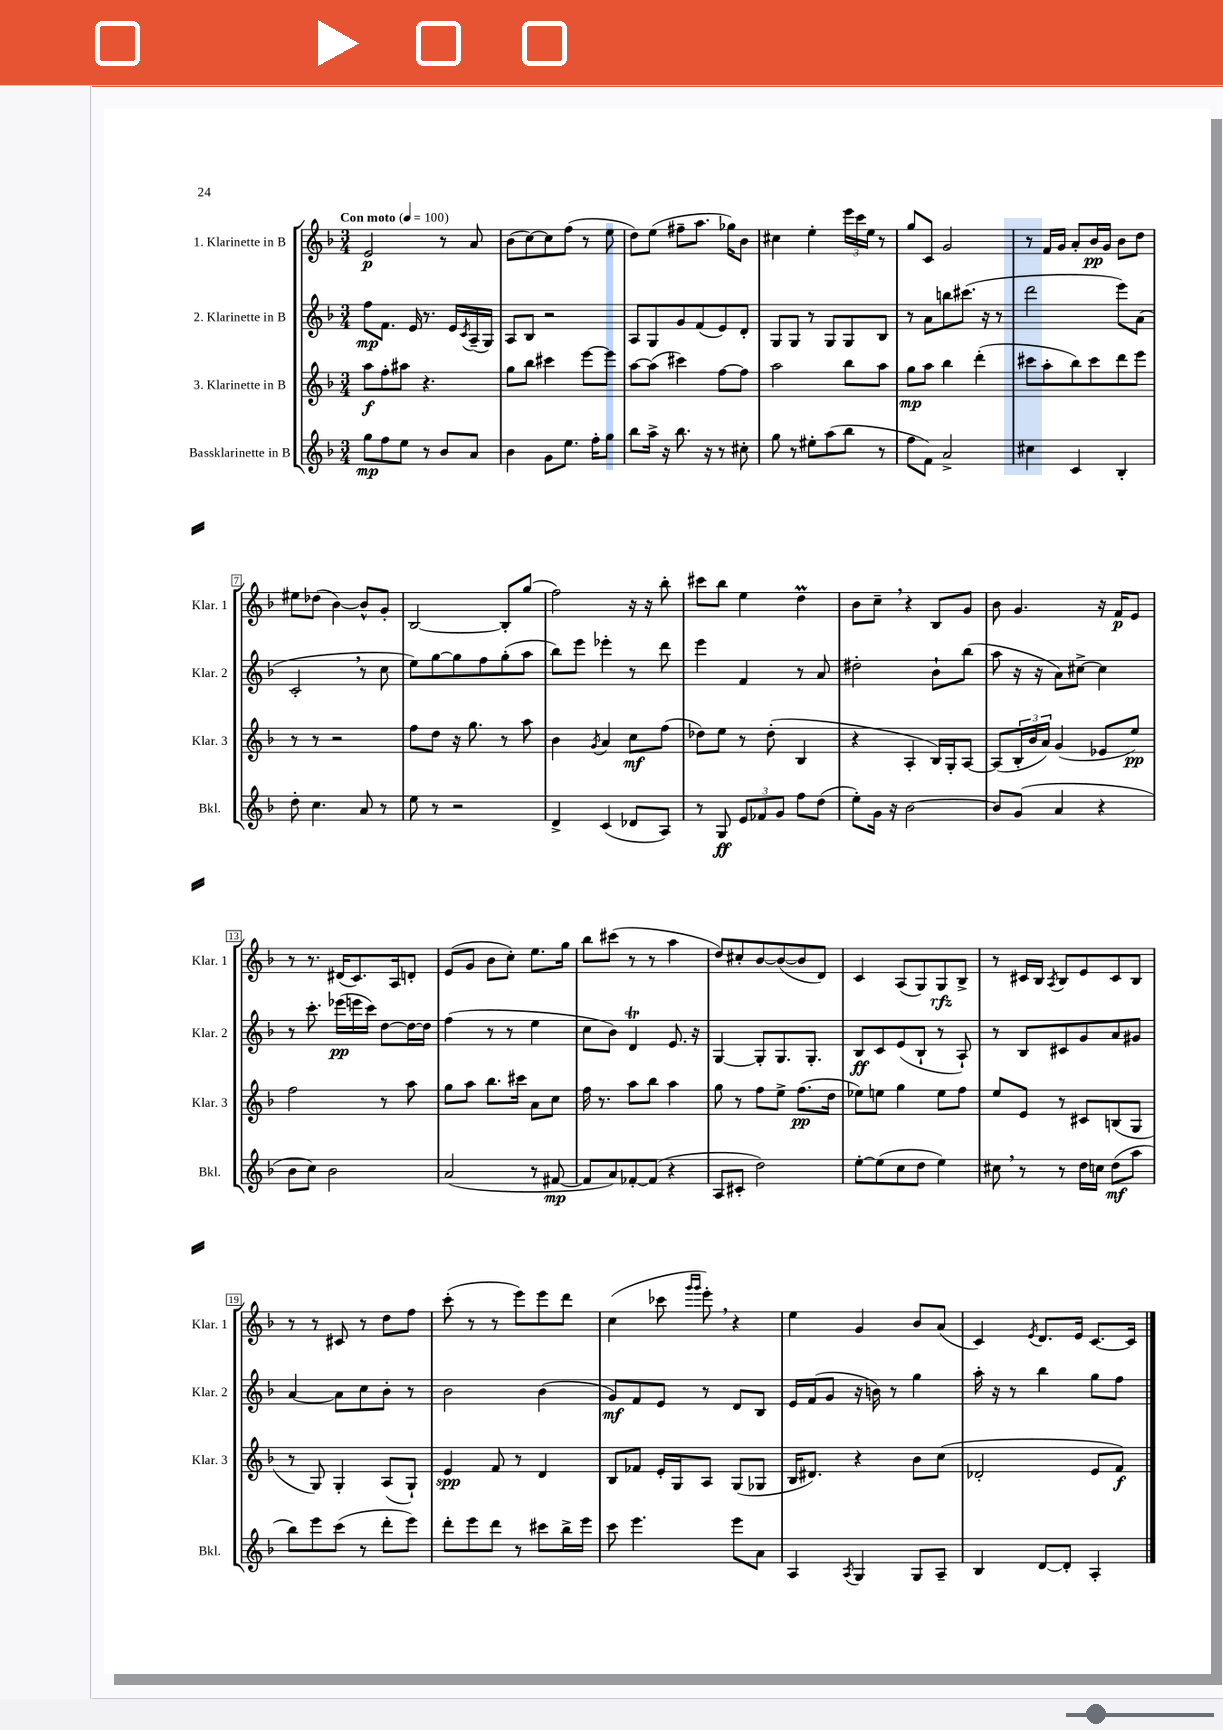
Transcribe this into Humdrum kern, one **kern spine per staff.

**kern	**dynam	**kern	**dynam	**kern	**dynam	**kern	**dynam
*part4	*part4	*part3	*part3	*part2	*part2	*part1	*part1
*staff4	*staff4	*staff3	*staff3	*staff2	*staff2	*staff1	*staff1
*I"Bassklarinette in B	*	*I"3. Klarinette in B	*	*I"2. Klarinette in B	*	*I"1. Klarinette in B	*
*I'Bkl.	*	*I'Klar. 3	*	*I'Klar. 2	*	*I'Klar. 1	*
*clefG2	*	*clefG2	*	*clefG2	*	*clefG2	*
*k[b-]	*	*k[b-]	*	*k[b-]	*	*k[b-]	*
*M3/4	*	*M3/4	*	*M3/4	*	*M3/4	*
*MM100	*	*MM100	*	*MM100	*	*MM100	*
=1	=1	=1	=1	=1	=1	=1	=1
!	!	!	!	!	!	!LO:TX:a:B:t=Con moto	!
8gg\L	mp	8aa\L	f	8ff\L	mp	2e/	p
8ff\	.	8ff'\	.	8.f\J	.	.	.
8ee\J	.	8aa#X\J	.	.	.	.	.
.	.	.	.	16e/	.	.	.
8r	.	4.r	.	8.r	.	.	.
8b-/L	.	.	.	.	.	8r	.
.	.	.	.	16e/LL	.	.	.
.	.	.	.	8qc/	.	.	.
8a/J	.	.	.	(16A~/	.	8a/	.
.	.	.	.	16G/JJ)	.	.	.
=2	=2	=2	=2	=2	=2	=2	=2
4b-\	.	8gg\L	.	8A/L	.	(8b-\L	.
.	.	8bb-\J	.	8B-/J	.	[8cc\)	.
8g\L	.	4ccc#X\	.	2r	.	8cc\]	.
8.ee\J	.	.	.	.	.	(8ff\J	.
.	.	[8eee\L	.	.	.	8r	.
16ff'\KL	.	.	.	.	.	.	.
8gg\J	.	8eee\J]	.	.	.	8ee\	.
=3	=3	=3	=3	=3	=3	=3	=3
8bb-\L	.	[8aa\L	.	8A/L	.	8dd\L)	.
16aa^\Jk	.	(8aa\J]	.	8G/	.	(8ee\J	.
16r	.	.	.	.	.	.	.
8.bb-\	.	4ccc#X\)	.	8g/	.	8ff#X~\L	.
.	.	.	.	(8f/	.	8.aa\J	.
16r	.	.	.	.	.	.	.
8r	.	[8ff\L	.	8e/)	.	.	.
.	.	.	.	.	.	16gg-X\KL)	.
8cc#X'\	.	8ff\J]	.	8d'/J	.	8b-\J	.
=4	=4	=4	=4	=4	=4	=4	=4
8gg\	.	2aa\	.	8G/L	.	4cc#X\	.
8r	.	.	.	8G/J	.	.	.
8ee#X'\L	.	.	.	8r	.	4ee'\	.
(8aa\	.	.	.	8G/L	.	.	.
8bb-\J	.	8bb-\L	.	8G/	.	24eee\LL	.
.	.	.	.	.	.	24ccc\	.
.	.	.	.	.	.	24ee\JJ	.
8r	.	8aa\J	.	8B-/J	.	8r	.
=5	=5	=5	=5	=5	=5	=5	=5
8ff\L	.	8gg\L	mp	8r	.	8gg/L	.
8f\J)	.	8aa\J	.	8a\L	.	8c/J	.
2a^/	.	4bb-\	.	8bbn\	.	2g/	.
.	.	.	.	(8.ccc#X\J	.	.	.
.	.	(4ddd'\	.	.	.	.	.
.	.	.	.	16r	.	.	.
.	.	.	.	8r	.	.	.
=6	=6	=6	=6	=6	=6	=6	=6
4cc#X\	.	8ccc#X\L	.	2ddd\	.	8r	.
.	.	8aa'\	.	.	.	16f/LL	.
.	.	.	.	.	.	16g/JJ	.
4c/	.	8bb-\)	.	.	.	8a'/L	.
.	.	8ccc#\	.	.	.	16b-/L	pp
.	.	.	.	.	.	16g/JJ	.
4B-'/	.	8ddd\	.	8eee\L)	.	8b-\L	.
.	.	8eee\J	.	(8a\J	.	8dd\J	.
!!LO:LB:g=z
=7	=7	=7	=7	=7	=7	=7	=7
8dd'\	.	8r	.	2c',/	.	8ee#X\L	.
4.cc\	.	8r	.	.	.	(8dd-X\J	.
.	.	2r	.	.	.	[4b-\)	.
8a/	.	.	.	8r	.	8b-^^/L]	.
8r	.	.	.	8cc\	.	8g'/J	.
=8	=8	=8	=8	=8	=8	=8	=8
8ee\	.	8ff\L	.	8ee\L)	.	[2B-/	.
8r	.	8dd\J	.	[8gg\	.	.	.
2r	.	16r	.	8gg\]	.	.	.
.	.	8.gg\	.	.	.	.	.
.	.	.	.	8ff\	.	.	.
.	.	8r	.	(8gg'\	.	8B-'/L]	.
.	.	8aa\	.	8aa\J	.	(8gg/J	.
=9	=9	=9	=9	=9	=9	=9	=9
4d^/	.	4b-\	.	8bb-\L)	.	2ff\)	.
.	.	.	.	8eee\J	.	.	.
.	.	8qg/	.	.	.	.	.
(4c/	.	4a/	.	4eee-X'\	.	.	.
8d-X/L	.	8cc\L	mf	8r	.	16r	.
.	.	.	.	.	.	16r	.
8A/J)	.	(8ff\J	.	8ddd\	.	8bb-'\	.
=10	=10	=10	=10	=10	=10	=10	=10
8r	.	8dd-X\L)	.	4eee\	.	8ccc#X\L	.
8G/	ff	8ee\J	.	.	.	8bb-\J	.
12e/L	.	8r	.	4f/	.	4ee\	.
12f-X/	.	.	.	.	.	.	.
.	.	(8dd-'\	.	.	.	.	.
12g/J	.	.	.	.	.	.	.
8ff\L	.	4B-/	.	8r	.	4ddM\	.
(8dd\J	.	.	.	8a/	.	.	.
=11	=11	=11	=11	=11	=11	=11	=11
8ee'\L)	.	4r	.	2dd#X'\	.	8b-\L	.
16g\Jk	.	.	.	.	.	8cc~,\J	.
16r	.	.	.	.	.	.	.
[2b-\	.	4A'/	.	.	.	4r	.
.	.	16B-/LL)	.	8b-`\L	.	8B-/L	.
.	.	16G'/J	.	.	.	.	.
.	.	[8A/J	.	(8bb-\J	.	8g/J	.
=12	=12	=12	=12	=12	=12	=12	=12
8b-/L]	.	(8A/L]	.	8aa\	.	8b-\	.
(8g/J	.	24B-'/L	.	16r	.	4.g/	.
.	.	24b-/	.	.	.	.	.
.	.	.	.	16r	.	.	.
.	.	24a/JJ)	.	.	.	.	.
4a/	.	(4g/	.	8a\L)	.	.	.
.	.	.	.	[8cc#X^\J	.	.	.
4r	.	8e-X/L	.	4cc#\]	.	16r	.
.	.	.	.	.	.	16f/KL	p
.	.	8ee/J)	pp	.	.	8e/J	.
!!LO:LB:g=z
=13	=13	=13	=13	=13	=13	=13	=13
8b-\L	.	2ff\	.	8r	.	8r	.
8cc\J)	.	.	.	8.ccc'\	.	8.r	.
2b-\	.	.	.	.	.	.	.
.	.	.	.	(16eee-X\LL	pp	(16d#X/KL	.
.	.	.	.	16eeen\	.	8.c/)	.
.	.	.	.	16ccc\JJ)	.	.	.
.	.	8r	.	[8dd\L	.	.	.
.	.	.	.	.	.	16A/k	.
.	.	8aa\	.	16dd\L_	.	8dn'/J	.
.	.	.	.	16dd\JJ]	.	.	.
=14	=14	=14	=14	=14	=14	=14	=14
(2a/	.	8gg\L	.	(4ff\	.	(8e/L	.
.	.	8aa\J	.	.	.	8g/J	.
.	.	8.bb-\L	.	8r	.	8b-\L	.
.	.	.	.	8r	.	8cc'\J)	.
.	.	16ccc#X\Jk	.	.	.	.	.
8r	.	8a\L	.	4ee\	.	8.ee\L	.
[8f#X/	mp	8cc\J	.	.	.	.	.
.	.	.	.	.	.	16gg\Jk	.
=15	=15	=15	=15	=15	=15	=15	=15
8f#/L]	.	16ff\	.	8cc\L	.	8bb-\L	.
.	.	8.r	.	.	.	.	.
8a/)	.	.	.	8b-\J)	.	(8ccc#X\J	.
[8f-X'/	.	8aa\L	.	4dT/	.	8r	.
(8f-/J]	.	8bb-\J	.	.	.	8r	.
4r	.	4aa\	.	8.e/	.	4aa\	.
.	.	.	.	16r	.	.	.
=16	=16	=16	=16	=16	=16	=16	=16
8A/L	.	8gg\	.	[4G/	.	8dd/L)	.
8c#X'/J	.	8r	.	.	.	8cc#X'/	.
2dd\)	.	8ff\L	.	8G'/L]	.	[8b-/	.
.	.	8ee^\J	.	8.G/	.	(8b-/_	.
.	.	(8.ff\L	pp	.	.	8b-/]	.
.	.	.	.	8.G'/J	.	.	.
.	.	.	.	.	.	8d/J)	.
.	.	16dd\Jk	.	.	.	.	.
=17	=17	=17	=17	=17	=17	=17	=17
[8ee'\L	.	8ee-X\L)	.	8B-/L	ff	4c/	.
(8ee\]	.	8een\J	.	8c/	.	.	.
8cc\	.	4gg\	.	(8e/	.	(8A/L	.
8dd\J	.	.	.	8B-`/J	.	8G/)	.
4ee\)	.	8ee\L	.	8r	.	8G/	rfz
.	.	8ff\J	.	8A`/)	.	8B-^/J	.
=18	=18	=18	=18	=18	=18	=18	=18
8cc#X,\	.	8ee/L	.	8r	.	8r	.
8r	.	8e/J	.	8B-/L	.	16c#X/LL	.
.	.	.	.	.	.	16B-/JJ	.
.	.	.	.	.	.	8qA/	.
8r	.	8r	.	8c#X/	.	8B-/L	.
16dd\LL	.	8c#X/L	.	8g/	.	8e/	.
16ccn\JJ	.	.	.	.	.	.	.
(8dd\L	mf	(8Bn/	.	8a/	.	8c#/	.
8aa\J	.	8G/J	.	8g#X/J	.	8B-/J	.
!!LO:LB:g=z
=19	=19	=19	=19	=19	=19	=19	=19
8bb-\L)	.	8r	.	[4a/	.	8r	.
8eee\	.	8G/)	.	.	.	8r	.
(8ccc\J	.	4G'/	.	8a\L]	.	8c#X/	.
8r	.	.	.	8cc\	.	8r	.
8ddd'\L	.	(8A/L	.	8b-'\J	.	8dd\L	.
8eee\J)	.	8G`/J)	.	8r	.	8ff\J	.
=20	=20	=20	=20	=20	=20	=20	=20
8ddd'\L	.	4e/	spp	2b-\	.	(8ccc'\	.
8eee\	.	.	.	.	.	8r	.
8ddd\J	.	8f/	.	.	.	8r	.
8r	.	8r	.	.	.	8eee\L)	.
8ccc#X\L	.	4d/	.	(4b-\	.	8eee\	.
16bb-^\L	.	.	.	.	.	8ddd\J	.
16eee\JJ	.	.	.	.	.	.	.
=21	=21	=21	=21	=21	=21	=21	=21
8ccc\	.	8B-/L	.	8g/L)	mf	(4cc\	.
4.eee\	.	8f-X/J	.	8f/	.	.	.
.	.	16e'/LL	.	8e/J	.	8ccc-X\	.
.	.	16G/J	.	.	.	.	.
.	.	.	.	.	.	16qqggg/LL	.
.	.	.	.	.	.	16qqggg/JJ	.
.	.	8A/J	.	8r	.	8eee',\)	.
8eee\L	.	(8G/L	.	8d/L	.	4r	.
8a\J	.	8G-X/J	.	8B-/J	.	.	.
=22	=22	=22	=22	=22	=22	=22	=22
4A/	.	16B-/KL	.	16e/LL	.	4ee\	.
.	.	8.d#X/J)	.	(16f/J	.	.	.
.	.	.	.	8g/J	.	.	.
8qA/	.	.	.	.	.	.	.
4G/	.	4r	.	16r	.	4g/	.
.	.	.	.	16bn\)	.	.	.
.	.	.	.	8r	.	.	.
8G/L	.	8b-\L	.	4gg\	.	8b-/L	.
8A~/J	.	(8cc\J	.	.	.	(8a/J	.
=23	=23	=23	=23	=23	=23	=23	=23
4B-/	.	2d-X'/	.	16aa'\	.	4c/)	.
.	.	.	.	16r	.	.	.
.	.	.	.	8r	.	.	.
.	.	.	.	.	.	8qe/	.
[8d/L	.	.	.	4bb-\	.	8.d/L	.
8d'/J]	.	.	.	.	.	.	.
.	.	.	.	.	.	16e/Jk	.
4A'/	.	8e/L	.	8gg\L	.	[8.c/L	.
.	.	8f/J)	f	8ff\J	.	.	.
.	.	.	.	.	.	16c/Jk]	.
==	==	==	==	==	==	==	==
*-	*-	*-	*-	*-	*-	*-	*-
